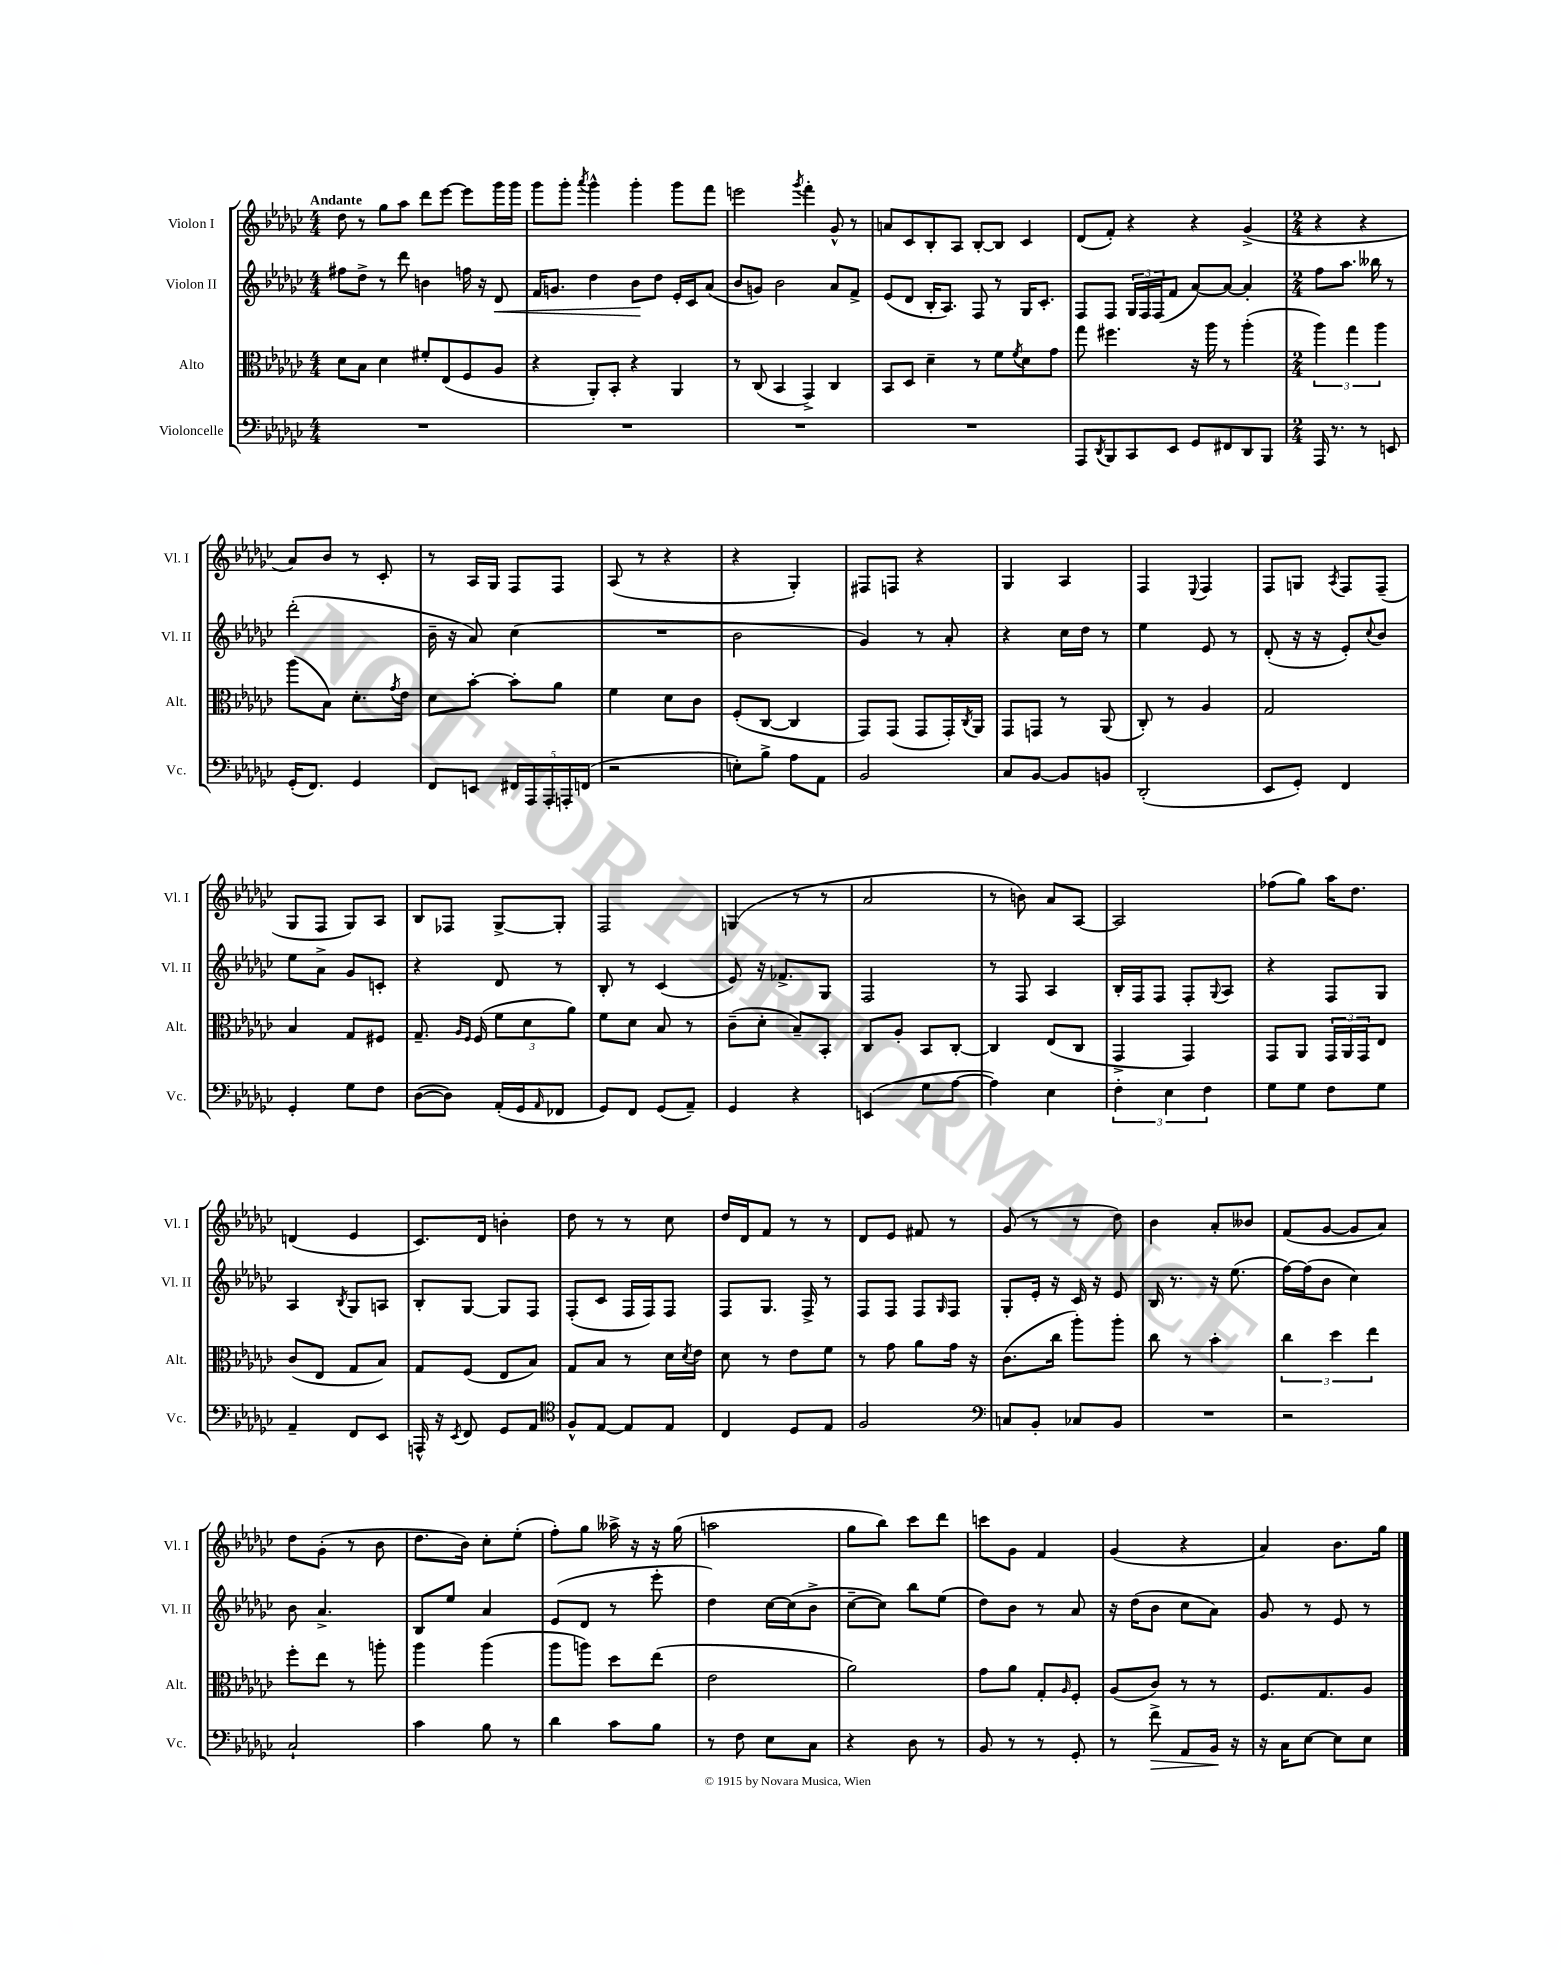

**kern	**dynam	**kern	**kern	**dynam	**kern
*part4	*part4	*part3	*part2	*part2	*part1
*staff4	*staff4	*staff3	*staff2	*staff2	*staff1
*I"Violoncelle	*	*I"Alto	*I"Violon II	*	*I"Violon I
*I'Vc.	*	*I'Alt.	*I'Vl. II	*	*I'Vl. I
*clefF4	*	*clefC3	*clefG2	*	*clefG2
*k[b-e-a-d-g-c-]	*	*k[b-e-a-d-g-c-]	*k[b-e-a-d-g-c-]	*	*k[b-e-a-d-g-c-]
*M4/4	*	*M4/4	*M4/4	*	*M4/4
=1	=1	=1	=1	=1	=1
!	!	!	!	!	!LO:TX:a:B:t=Andante
1r	.	8d-\L	8ff#X\L	.	8dd-\
.	.	8B-\J	8dd-^\J	.	8r
.	.	4d-\	8r	.	8gg-\L
.	.	.	8ddd-\	.	8aa-\J
.	.	8f#X'/L	4bn\	.	8ddd-\L
.	.	(8E-/	.	.	[8eee-\J
.	.	8F/	16ffn\	.	8eee-\L]
.	.	.	16r	.	.
!	!	!	!	!LO:HP:b	!
.	.	8A-/J	8d-/	<	16ggg-\L
.	.	.	.	.	16ggg-\JJ
=2	=2	=2	=2	=2	=2
1r	.	4r	16f/KL	.	8ggg-\L
.	.	.	8.gn/J	.	.
.	.	.	.	.	8ggg-'\J
.	.	.	.	.	8qaaa-/
.	.	8AA-'/L)	4dd-\	.	4ggg-^^\
.	.	8BB-'/J	.	.	.
.	.	4r	8b-\L	.	4ggg-'\
.	.	.	8dd-\J	[	.
.	.	4AA-/	16e-'/LL	.	8ggg-\L
.	.	.	16c-/J	.	.
.	.	.	(8a-/J	.	8fff\J
=3	=3	=3	=3	=3	=3
1r	.	8r	8b-/L	.	2eeen\
.	.	(8C-/	8gn/J)	.	.
.	.	4BB-/	2b-\	.	.
.	.	.	.	.	8qggg-/
.	.	4GG-^/)	.	.	4fff'\
.	.	4C-/	8a-/L	.	8g-^^/
.	.	.	8f^/J	.	8r
=4	=4	=4	=4	=4	=4
1r	.	8BB-/L	(8e-/L	.	8an/L
.	.	8D-/J	8d-/J	.	8c-/
.	.	4d-~\	16B-'/KL	.	8B-'/
.	.	.	8.A-/J)	.	.
.	.	.	.	.	8A-/J
.	.	8r	8F/	.	[8B-'/L
.	.	8f\L	8r	.	8B-/J]
.	.	8qf/	.	.	.
.	.	8d-\	16G-/KL	.	4c-/
.	.	.	8.c-'/J	.	.
.	.	8g-\J	.	.	.
=5	=5	=5	=5	=5	=5
8AAA-/L	.	8gg-\	8F/L	.	(8d-/L
8qDD-/	.	.	.	.	.
8BBB-/	.	4.ff#X\	8F/J	.	8f'/J)
8CC-/	.	.	24G-/LL	.	4r
.	.	.	24F/	.	.
.	.	.	(24F/J	.	.
8EE-/J	.	.	8f/J	.	.
8GG-/L	.	16r	[8a-/L)	.	4r
.	.	16aa-\	.	.	.
8FF#X/	.	8r	8a-/J_	.	.
8DD-/	.	(4aa-'\	4a-'/]	.	(4g-^/
8BBB-/J	.	.	.	.	.
=6	=6	=6	=6	=6	=6
*M2/4	*	*M2/4	*M2/4	*	*M2/4
16AAA-/	.	6aa-\)	8ff\L	.	4r
8.r	.	.	.	.	.
.	.	.	8.aa-\J	.	.
.	.	6gg-\	.	.	.
8r	.	.	.	.	4r
.	.	.	16bb--X\	.	.
.	.	6aa-\	.	.	.
8EEn/	.	.	8r	.	.
!!LO:LB:g=z
=7	=7	=7	=7	=7	=7
(16GG-'/KL	.	(8aa-\L	(2ddd-'\	.	8a-/L)
8.FF/J)	.	.	.	.	.
.	.	8B-\J)	.	.	8b-/J
4GG-/	.	8.d-'\L	.	.	8r
.	.	.	.	.	8c-'/
.	.	8qg-/	.	.	.
.	.	16e-\Jk	.	.	.
=8	=8	=8	=8	=8	=8
8FF/L	.	8d-\L	16b-~\	.	8r
.	.	.	16r	.	.
8EEn/J	.	[8b-'\J	8a-/)	.	16A-/LL
.	.	.	.	.	16G-/JJ
20FF#X/LL	.	8b-'\L]	(4cc-\	.	8F/L
20AAA-/	.	.	.	.	.
20AAA-'/	.	.	.	.	.
.	.	8a-\J	.	.	8F/J
20AAAn'/	.	.	.	.	.
(20FFn/JJ	.	.	.	.	.
=9	=9	=9	=9	=9	=9
2r	.	4f\	2r	.	(8A-/
.	.	.	.	.	8r
.	.	8d-\L	.	.	4r
.	.	8c-\J	.	.	.
=10	=10	=10	=10	=10	=10
8En'\L)	.	(8F'/L	2b-\	.	4r
8B-^\J	.	[8C-/J	.	.	.
8A-\L	.	4C-/]	.	.	4G-'/)
8AA-\J	.	.	.	.	.
=11	=11	=11	=11	=11	=11
2BB-/	.	8GG-/L)	4g-/)	.	8F#X/L
.	.	(8GG-/J	.	.	8Fn/J
.	.	8GG-/L	8r	.	4r
.	.	16GG-'/L)	8a-'/	.	.
.	.	8qC-/	.	.	.
.	.	16AA-/JJ	.	.	.
=12	=12	=12	=12	=12	=12
8C-/L	.	8GG-/L	4r	.	4G-/
[8BB-/J	.	8GGn/J	.	.	.
8BB-/L]	.	8r	16cc-\LL	.	4A-/
.	.	.	16dd-\JJ	.	.
8BBn/J	.	(8AA-/	8r	.	.
=13	=13	=13	=13	=13	=13
(2DD-'/	.	8C-'/)	4ee-\	.	4F/
.	.	8r	.	.	.
.	.	.	.	.	8qqE-/
.	.	4A-/	8e-/	.	4F/
.	.	.	8r	.	.
=14	=14	=14	=14	=14	=14
8EE-/L	.	2G-/	(8d-'/	.	8F/L
8GG-'/J)	.	.	16r	.	8Gn/J
.	.	.	16r	.	.
.	.	.	.	.	8qA-/
4FF/	.	.	8e-'/L)	.	8F/L
.	.	.	8qqcc-/	.	.
.	.	.	8b-/J	.	(8F~/J
!!LO:LB:g=z
=15	=15	=15	=15	=15	=15
4GG-'/	.	4B-/	8ee-\L	.	8G-/L
.	.	.	8a-^\J	.	8F/J
8G-\L	.	8G-/L	8g-/L	.	8G-/L)
8F\J	.	8F#X/J	8cn'/J	.	8A-/J
=16	=16	=16	=16	=16	=16
([8D-\L	.	8.G-~/	4r	.	8B-/L
8D-\J])	.	.	.	.	8F-X/J
.	.	16qqA-/LL	.	.	.
.	.	16qqF/JJ	.	.	.
.	.	(16F/	.	.	.
(16AA-'/LL	.	12f\L	8d-/	.	[8G-^/L
16GG-/J	.	.	.	.	.
.	.	12d-\	.	.	.
16qqAA-/	.	.	.	.	.
8FF-X/J	.	.	8r	.	8G-'/J]
.	.	12a-\J)	.	.	.
=17	=17	=17	=17	=17	=17
8GG-/L)	.	8f\L	8B-'/	.	2F/
8FF/J	.	8d-\J	8r	.	.
(8GG-/L	.	8B-/	(4c-/	.	.
8AA-~/J)	.	8r	.	.	.
=18	=18	=18	=18	=18	=18
4GG-/	.	(8c-~\L	8e-/)	.	(4Gn/
.	.	8d-'\J	16r	.	.
.	.	.	8.f-X^/L	.	.
4r	.	8B-~/L)	.	.	8r
.	.	8BB-'/J	8G-/J	.	8r
=19	=19	=19	=19	=19	=19
(4EEn/	.	8C-/L	2F/	.	2a-/
.	.	8A-'/J	.	.	.
8G-\L	.	8BB-/L	.	.	.
[8A-\J	.	[8C-'/J	.	.	.
=20	=20	=20	=20	=20	=20
4A-\])	.	4C-/]	8r	.	8r
.	.	.	8F/	.	8bn\)
4E-\	.	(8E-/L	4A-/	.	8a-/L
.	.	8C-/J	.	.	[8A-/J
=21	=21	=21	=21	=21	=21
6F'\	.	4GG-^/	16B-'/LL	.	2A-/]
.	.	.	16F/J	.	.
.	.	.	8F/J	.	.
6E-\	.	.	.	.	.
.	.	4GG-/)	8F'/L	.	.
6F\	.	.	.	.	.
.	.	.	8qqG-/	.	.
.	.	.	8A-/J	.	.
=22	=22	=22	=22	=22	=22
8G-\L	.	8GG-/L	4r	.	(8ff-X\L
8G-\J	.	8AA-/J	.	.	8gg-\J)
8F\L	.	24GG-/LL	8F/L	.	16aa-\KL
.	.	24AA-/	.	.	.
.	.	.	.	.	8.dd-\J
.	.	24GG-/J	.	.	.
8G-\J	.	8E-/J	8G-/J	.	.
!!LO:LB:g=z
=23	=23	=23	=23	=23	=23
4AA-~/	.	(8c-/L	4A-/	.	(4dn/
.	.	8E-/J	.	.	.
.	.	.	8qB-/	.	.
8FF/L	.	8G-/L	8G-/L	.	4e-/
8EE-/J	.	8B-/J)	8An/J	.	.
=24	=24	=24	=24	=24	=24
16AAAn^^/	.	8G-/L	8B-'/L	.	8.c-/L)
16r	.	.	.	.	.
8qEE-/	.	.	.	.	.
8FF/	.	(8F/J	[8G-/J	.	.
.	.	.	.	.	16d-/Jk
8GG-/L	.	8E-/L	8G-/L]	.	4bn'\
8AA-/J	.	8B-/J)	8F/J	.	.
=25	=25	=25	=25	=25	=25
*clefC4	*	*	*	*	*
8F^^/L	.	8G-/L	(8F'/L	.	8dd-\
[8E-/J	.	8B-/J	8c-/J	.	8r
8E-/L]	.	8r	16F/LL	.	8r
.	.	.	16F/J)	.	.
8E-/J	.	16d-\LL	8F/J	.	8cc-\
.	.	8qd-/	.	.	.
.	.	16e-\JJ	.	.	.
=26	=26	=26	=26	=26	=26
4C-/	.	8d-\	8F/L	.	16dd-/LL
.	.	.	.	.	16d-/J
.	.	8r	8.G-/J	.	8f/J
8D-/L	.	8e-\L	.	.	8r
.	.	.	16F^/	.	.
8E-/J	.	8f\J	8r	.	8r
=27	=27	=27	=27	=27	=27
2F/	.	8r	8F/L	.	8d-/L
.	.	8g-\	8F/J	.	8e-/J
.	.	8a-\L	8F/L	.	8f#X/
.	.	.	16qqG-/	.	.
.	.	16g-\Jk	8F/J	.	8r
.	.	16r	.	.	.
=28	=28	=28	=28	=28	=28
*clefF4	*	*	*	*	*
8Cn/L	.	(8.c-\L	8G-'/L	.	(8g-/
8BB-'/J	.	.	16e-'/Jk	.	8r
.	.	16cc-\Jk	16r	.	.
8C-X/L	.	8aa-'\L)	16c-/	.	8r
.	.	.	16r	.	.
8BB-/J	.	8aa-'\J	8e-/	.	8dd-\)
=29	=29	=29	=29	=29	=29
2r	.	8cc-\	16B-/	.	4b-\
.	.	.	8.r	.	.
.	.	8r	.	.	.
.	.	4b-'\	16r	.	8a-'/L
.	.	.	(8.ee-\	.	.
.	.	.	.	.	8b--X/J
=30	=30	=30	=30	=30	=30
2r	.	6cc-\	[16ff\LL)	.	(8f/L
.	.	.	(16ff\J]	.	.
.	.	.	8b-\J	.	[8g-/J
.	.	6dd-\	.	.	.
.	.	.	4cc-\)	.	8g-/L]
.	.	6ee-\	.	.	.
.	.	.	.	.	8a-/J)
!!LO:LB:g=z
=31	=31	=31	=31	=31	=31
2C-`/	.	8ff'\L	8b-\	.	8dd-\L
.	.	8ee-\J	4.a-^/	.	(8g-'\J
.	.	8r	.	.	8r
.	.	8aan'\	.	.	8b-\
=32	=32	=32	=32	=32	=32
4c-\	.	4aa-\	8B-/L	.	8.dd-\L
.	.	.	8ee-/J	.	.
.	.	.	.	.	16b-\Jk)
8B-\	.	(4aa-\	4a-/	.	8cc-'\L
8r	.	.	.	.	(8ee-'\J
=33	=33	=33	=33	=33	=33
4d-\	.	8aa-\L	(8e-/L	.	8ff'\L)
.	.	8aan\J)	8d-/J	.	8gg-\J
8c-\L	.	8dd-\L	8r	.	16aa--X^\
.	.	.	.	.	16r
8B-\J	.	(8ee-\J	8eee-'\	.	16r
.	.	.	.	.	(16gg-\
=34	=34	=34	=34	=34	=34
8r	.	2e-\	4dd-\)	.	2aan\
8F\	.	.	.	.	.
8E-\L	.	.	[16cc-\LL	.	.
.	.	.	(16cc-\J]	.	.
8C-\J	.	.	8b-^\J	.	.
=35	=35	=35	=35	=35	=35
4r	.	2a-\)	[8cc-~\L	.	8gg-\L
.	.	.	8cc-\J])	.	8bb-\J)
8D-\	.	.	8bb-\L	.	8ccc-\L
8r	.	.	(8ee-\J	.	8ddd-\J
=36	=36	=36	=36	=36	=36
8BB-/	.	8g-\L	8dd-\L)	.	8cccn\L
8r	.	8a-\J	8b-\J	.	8g-\J
8r	.	8G-'/L	8r	.	4f/
.	.	16qqA-/	.	.	.
8GG-'/	.	8F'/J	8a-/	.	.
=37	=37	=37	=37	=37	=37
8r	.	(8A-/L	16r	.	(4g-/
.	.	.	(16dd-\KL	.	.
!	!LO:HP:b	!	!	!	!
8f^\	>	8c-/J)	8b-\J	.	.
8AA-/L	.	8r	8cc-\L	.	4r
16BB-/Jk	.	8r	8a-\J)	.	.
16r	]	.	.	.	.
=38	=38	=38	=38	=38	=38
16r	.	8.F/L	8g-/	.	4a-/)
16C-\KL	.	.	.	.	.
[8E-\J	.	.	8r	.	.
.	.	8.G-/	.	.	.
8E-\L]	.	.	8e-/	.	8.b-\L
8E-\J	.	8A-/J	8r	.	.
.	.	.	.	.	16gg-\Jk
==	==	==	==	==	==
*-	*-	*-	*-	*-	*-
